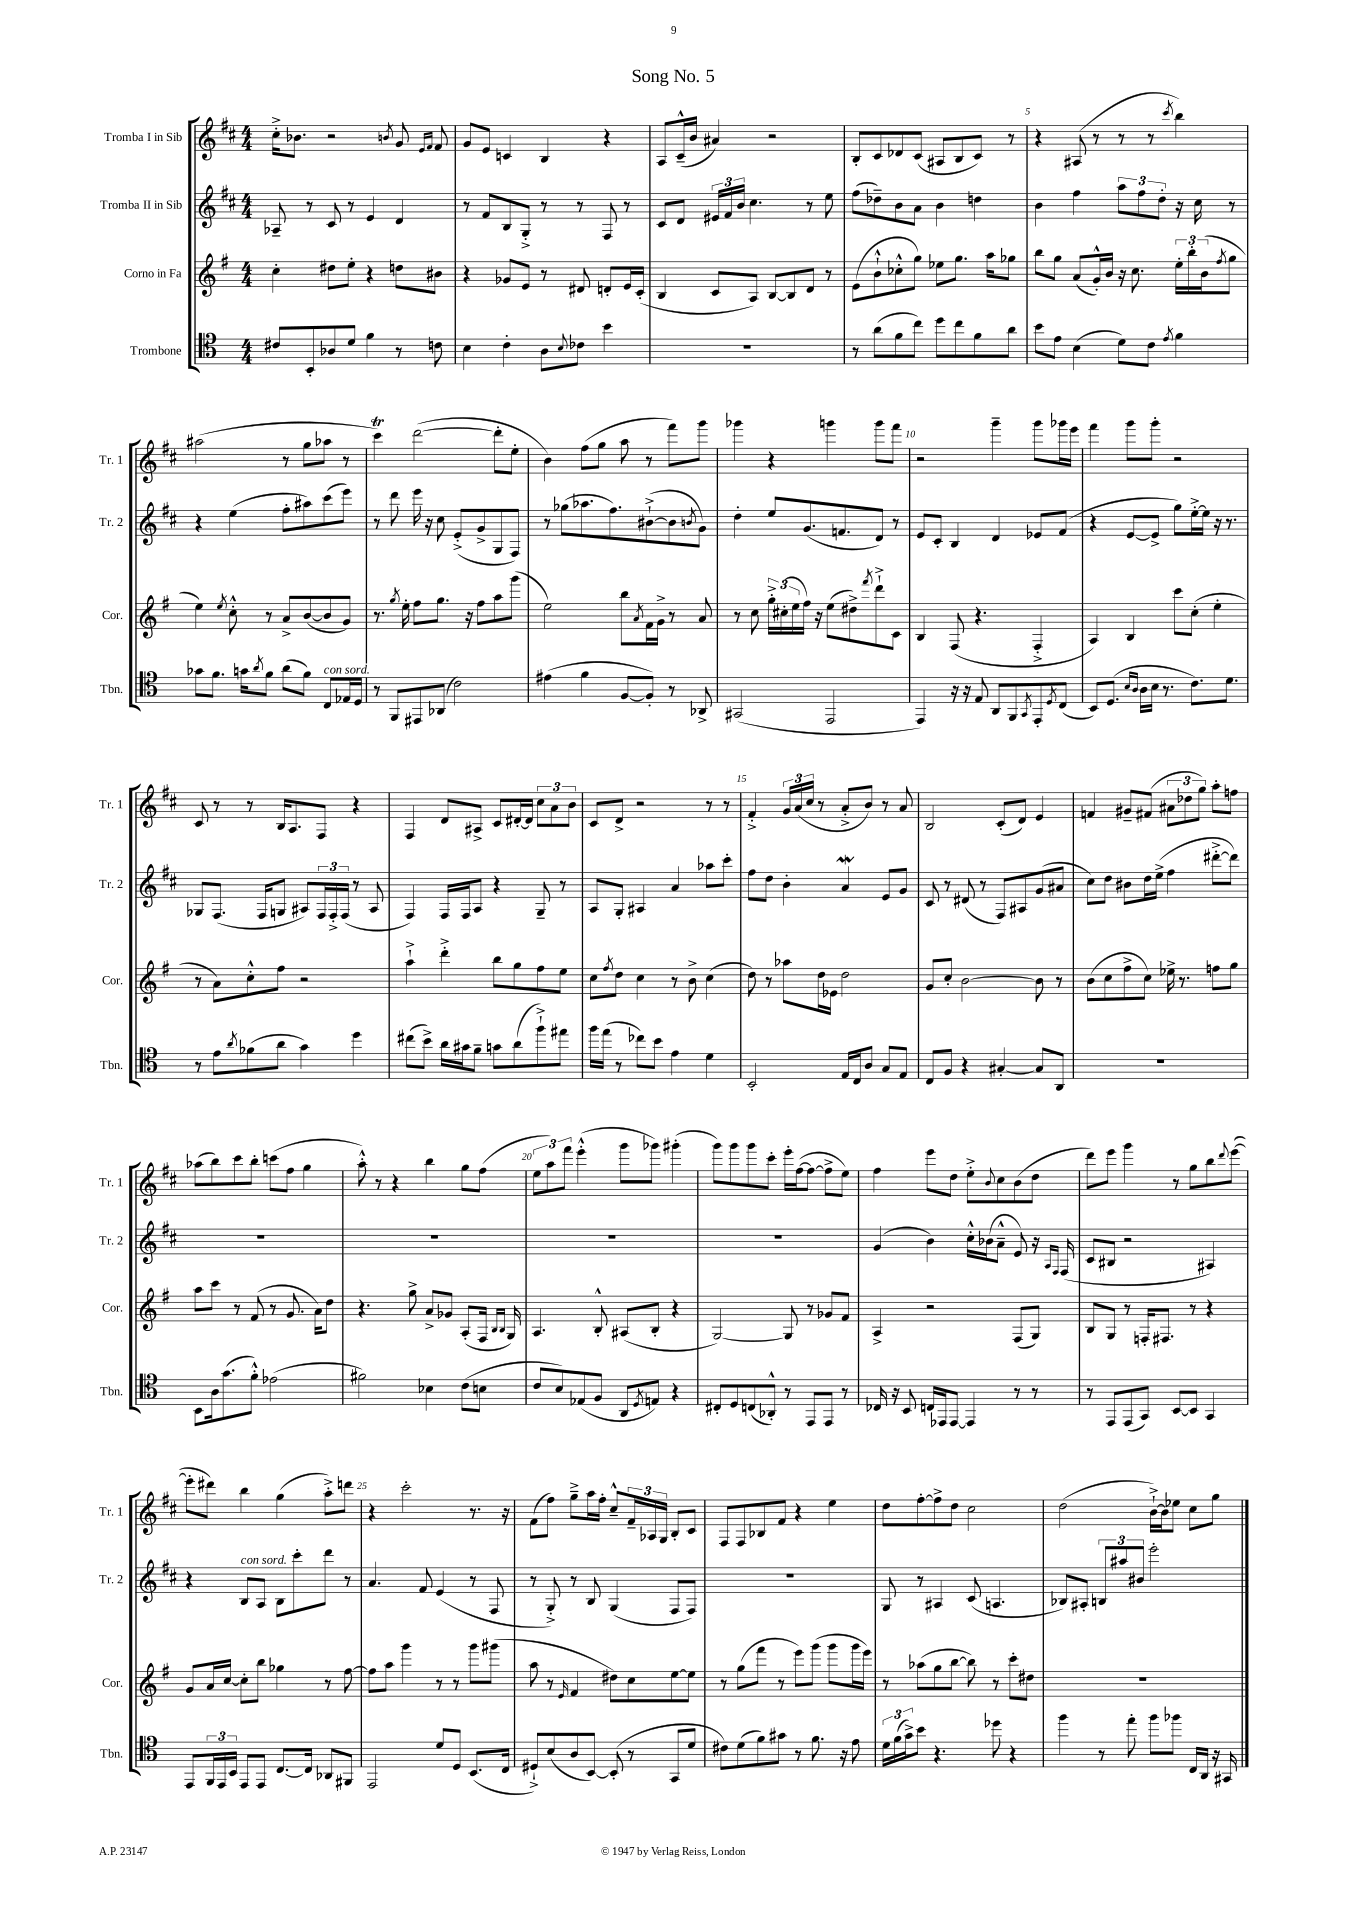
\header { title = "Song No. 5" }
<<
\new StaffGroup <<
\new Staff = "s0" \with { instrumentName = "Tromba I in Sib" shortInstrumentName = "Tr. 1" } {
    \clef treble \key d \major \numericTimeSignature \time 4/4
    cis''16-.-> bes'8. r2 \acciaccatura { b'8 } g'8 \grace { e'16 fis'16 } fis'8 |
    g'8 e'8 c'4 b4 r4 |
    a8 cis'16---^( b'16 ais'4) r2 |
    b8-. cis'8 des'8 cis'8( ais8 b8 cis'8) r8 |
    r4 ais8( r8 r8 r8 \acciaccatura { cis'''8 } b''4) |
    ais''2( r8 g''8 aes''8 r8 |
    cis'''4\trill) d'''2~( d'''8-. e''8-. |
    b'4) fis''8( g''8 a''8 r8 fis'''8) g'''8 |
    ges'''4 r4 g'''4 g'''8 fis'''8 |
    r2 g'''4-- g'''8 ges'''16 e'''16 |
    fis'''4 g'''8 g'''8-. r2 |
    cis'8 r8 r8 b16 a8. fis8 r4 |
    fis4 d'8 ais8-> cis'8 dis'16~-. dis'16 \tuplet 3/2 { cis''8 a'8 b'8 } |
    cis'8 d'8-> r2 r8 r8 |
    fis'4-.-> \tuplet 3/2 { g'16 a'16( cis''16 } r8 a'8-.-> b'8) r8 a'8 |
    b2 cis'8-.( d'8) e'4 |
    f'4 gis'8-- fis'8( \tuplet 3/2 { ais'8 des''8 g''8) } a''8-. f''8 |
    aes''8( b''8) cis'''8 b''8-. c'''8( fis''8 g''4 |
    a''8-.-^) r8 r4 b''4 g''8 fis''8( |
    \tuplet 3/2 { e''8 a''8) fis'''8 } e'''4-.-^( g'''8 ges'''8) gis'''4-.( |
    g'''8) g'''8 g'''8 cis'''8-. e'''16-. fis''16~( fis''8~ fis''8-> e''8) |
    fis''4 e'''8 d''8 e''8-.-> \appoggiatura { b'8 } cis''8 b'8( d''8 |
    d'''8) e'''8 g'''4 r8 g''8 b''8 \appoggiatura { d'''8 } e'''8~( |
    e'''8-. dis'''8) b''4 g''4( a''8-.->) d'''8 |
    r4 cis'''2-. r8. r16 |
    fis'8( fis''8) g''8---> a''16 fis''16-. cis''8---^ \tuplet 3/2 { fis'16-- aes16 g16 } b8-. cis'8 |
    fis8 fis8 bes8 fis'8 r4 e''4 |
    d''8 fis''8~-. fis''8-> d''8 cis''2 |
    d''2( b'16~-!->) b'16 ees''8 cis''8 g''8 \bar "|." |
}
\new Staff = "s1" \with { instrumentName = "Tromba II in Sib" shortInstrumentName = "Tr. 2" } {
    \clef treble \key d \major \numericTimeSignature \time 4/4
    aes8-- r8 cis'8 r8 e'4 d'4 |
    r8 fis'8 b8 g8-.-> r8 r8 fis8 r8 |
    cis'8 d'8 \tuplet 3/2 { eis'16 fis'16 b'16 } cis''4. r8 e''8 |
    fis''8( des''8--) b'8 a'8 b'4 d''4 |
    b'4 fis''4 \tuplet 3/2 { a''8 fis''8 d''8-. } r16 cis''16 r8 |
    r4 e''4( fis''8-. ais''8) cis'''8( e'''8) |
    r8 d'''8 e'''16 r16 cis''8 e'8-.->( g'8-> g8 fis8) |
    r8 ges''8( aes''8. fis''8.) bis'8~-!->( bis'8 \acciaccatura { b'8 } g'8) |
    d''4-. e''8 g'8.( f'8. d'8) r8 |
    e'8 cis'8-. b4 d'4 ees'8 fis'8( |
    r4 e'8~ e'8-> g''8) e''16~-.-> e''16 r16 r8. |
    ges8 fis8.( fis16 g8 ais8) \tuplet 3/2 { fis16 fis16-.-> fis16( } r8 ais8 |
    fis4) fis16 fis16 a8 r4 g8-- r8 |
    a8 g8-. ais4 a'4 aes''8 cis'''8-. |
    fis''8 d''8 b'4-. a'4\mordent e'8 g'8 |
    cis'8 r8 dis'8( r8 fis8) ais8 g'8( ais'8 |
    cis''8) d''8 bis'8 d''16 e''16->( fis''4 dis'''8~-.-> dis'''8) |
    R1 |
    R1 |
    R1 |
    R1 |
    g'4( b'4) cis''16-.-^ bes'16( a'8---^ e'8) r16 \grace { a16 fis16 } fis16( |
    cis'8 bis8 r2 ais4) |
    r4 b8^\markup { \italic "con sord." } a8 b8 cis'''8-. d'''8 r8 |
    a'4. fis'8 e'4( r8 fis8 |
    r8 g8-.->) r8 b8 g4( fis8 fis8) |
    R1 |
    g8 r8 ais4 cis'8( a4. |
    bes8) ais8-. \tuplet 3/2 { b8 ais''8 bis'8 } e'''2-. \bar "|." |
}
\new Staff = "s2" \with { instrumentName = "Corno in Fa" shortInstrumentName = "Cor." } {
    \clef treble \key g \major \numericTimeSignature \time 4/4
    c''4-. dis''8 e''8-. r4 d''8 bis'8 |
    r4 ges'8 e'8 r8 dis'8 d'8-. e'16 c'16-.( |
    b4 c'8 a8) b8~ b8 d'8 r8 |
    e'8( b'8-!-^ ces''8-.-^ g''8) ees''8 g''8. a''16 ges''8 |
    b''8 g''8 a'8( g'16-.-^) b'16 r16 c''8. \tuplet 3/2 { e''16-. b''16-. b'16( } \acciaccatura { fis''8 } g''8 |
    e''4) \acciaccatura { e''8 } c''8-.-^ r8 a'8-> b'8~( b'8 g'8) |
    r8. \acciaccatura { g''8 } e''16-. fis''8 g''8. r16 fis''8 a''8 g'''8( |
    e''2) b''8 \acciaccatura { a'8 } fis'16 g'16-> r8 a'8 |
    r8 c''8 \tuplet 3/2 { g''16-.-> cis''16-.( e''16 } fis''16) r16 e''8( dis''8->) \acciaccatura { fis'''8 } d'''8-!-> c'8 |
    b4 fis8( r4. fis4-.-> |
    a4) b4 c'''8 c''8-.( e''4-. |
    r8 a'8) c''8-.-^ fis''8 r2 |
    a''4-!-> d'''4-.-> b''8 g''8 fis''8 e''8 |
    c''8 \acciaccatura { fis''8 } d''8 c''4 r8 b'8-> c''4( |
    d''8) r8 aes''8 d''16 ees'16 d''2 |
    g'8 c''8-. b'2~ b'8 r8 |
    b'8( c''8 fis''8-> c''8) ees''16-> r8. f''8 g''8 |
    a''8 c'''8 r8 fis'8( r8 g'8. a'16) d''8 |
    r4. g''8-> a'8-> ges'8 a8-.( fis16 \grace { b16 b16 } g16) |
    a4. b8-.-^ ais8( b8-. r4 |
    g2~) g8 r8 ges'8 fis'8 |
    a4-> r2 fis8( g8) |
    b8 g8 r8 f16-. fis8. r8 r4 |
    g'8 a'16 c''16~ c''8-. b''8 ges''4 r8 fis''8~ |
    fis''8 a''8 g'''4 r8 r8 g'''8 gis'''8( |
    a''8 r8 \grace { e'16 } fis'4 dis''8) c''8 e''8~ e''8 |
    r8 g''8( fis'''8 r8 e'''8) g'''8( g'''8 g'''16 e'''16) |
    r8 aes''8( g''8 b''8~ b''8) r8 c'''8-. dis''8 |
    R1 \bar "|." |
}
\new Staff = "s3" \with { instrumentName = "Trombone" shortInstrumentName = "Tbn." } {
    \clef tenor \key c \major \numericTimeSignature \time 4/4
    cis'8 b,8-. aes8 d'8 f'4 r8 c'8 |
    b4 c'4-. a8 \appoggiatura { b8 } ces'8 b'4 |
    R1 |
    r8 a'8( f'8 c''8) d''8 c''8 f'8 a'8 |
    b'8 e'8 b4( d'8) c'8 \acciaccatura { e'8 } f'4 |
    ges'8 f'8. g'16 \acciaccatura { a'8 } f'8 a'8( f'8) c8^\markup { \italic "con sord." } ees16 d16 |
    r8 f,8 eis,8 aes,8( c'2) |
    eis'4( f'4 f8~ f8-.) r8 aes,8-> |
    gis,2( e,2 |
    e,4) r16 r16 e8 a,8 f,8 \acciaccatura { g,8 } e,8-. \acciaccatura { d8 } c8( |
    b,8) d8.( \grace { b16 a16 } a16 b16 r8. c'8.) d'8. |
    r8 e'8 \acciaccatura { a'8 } fes'8( a'8 g'4) d''4 |
    cis''8( b'8->) a'16 gis'16 f'8-- g'8 a'8( f''8-!->) eis''8 |
    f''16 e''16( r8 ces''8) b'8 e'4 d'4 |
    b,2-. e16 c16 a8 g8 e8 |
    c8 f8 r4 gis4~-. gis8 a,8 |
    R1 |
    b,8 a16 g'8.( f'8-.-^) ees'2( |
    fis'2) bes4 c'8( b8 |
    c'8 b8) ees8( f8 a,8 \acciaccatura { d8 } e8) r4 |
    cis8-. d8 c8( aes,8-.-^) r8 e,8 e,8 r8 |
    ces16 r16 b,8 c16 ees,16 ees,8~ ees,4 r8 r8 |
    r8 e,8 e,8( g,8) b,8~ b,8 g,4 |
    e,8 \tuplet 3/2 { f,16 e,16 b,16 } e,8 e,8 c8.~ c16 aes,8 fis,8 |
    e,2 d'8 d8 b,8.( c16 |
    dis8-!->) b8( a8 b,8~) b,8-.( r8 g,8 d'8 |
    cis'8) d'8( f'8) gis'8 r8 f'8. r16 e'8 |
    \tuplet 3/2 { d'16 f'16( g'16->) } b'8 r4. des''8 r4 |
    f''4 r8 e''8-. f''8 fes''8 c16 a,16 r16 gis,16 \bar "|." |
}
>>
>>
\layout { \context { \Score \override BarNumber.break-visibility = ##(#f #t #t) barNumberVisibility = #(every-nth-bar-number-visible 5) } }
